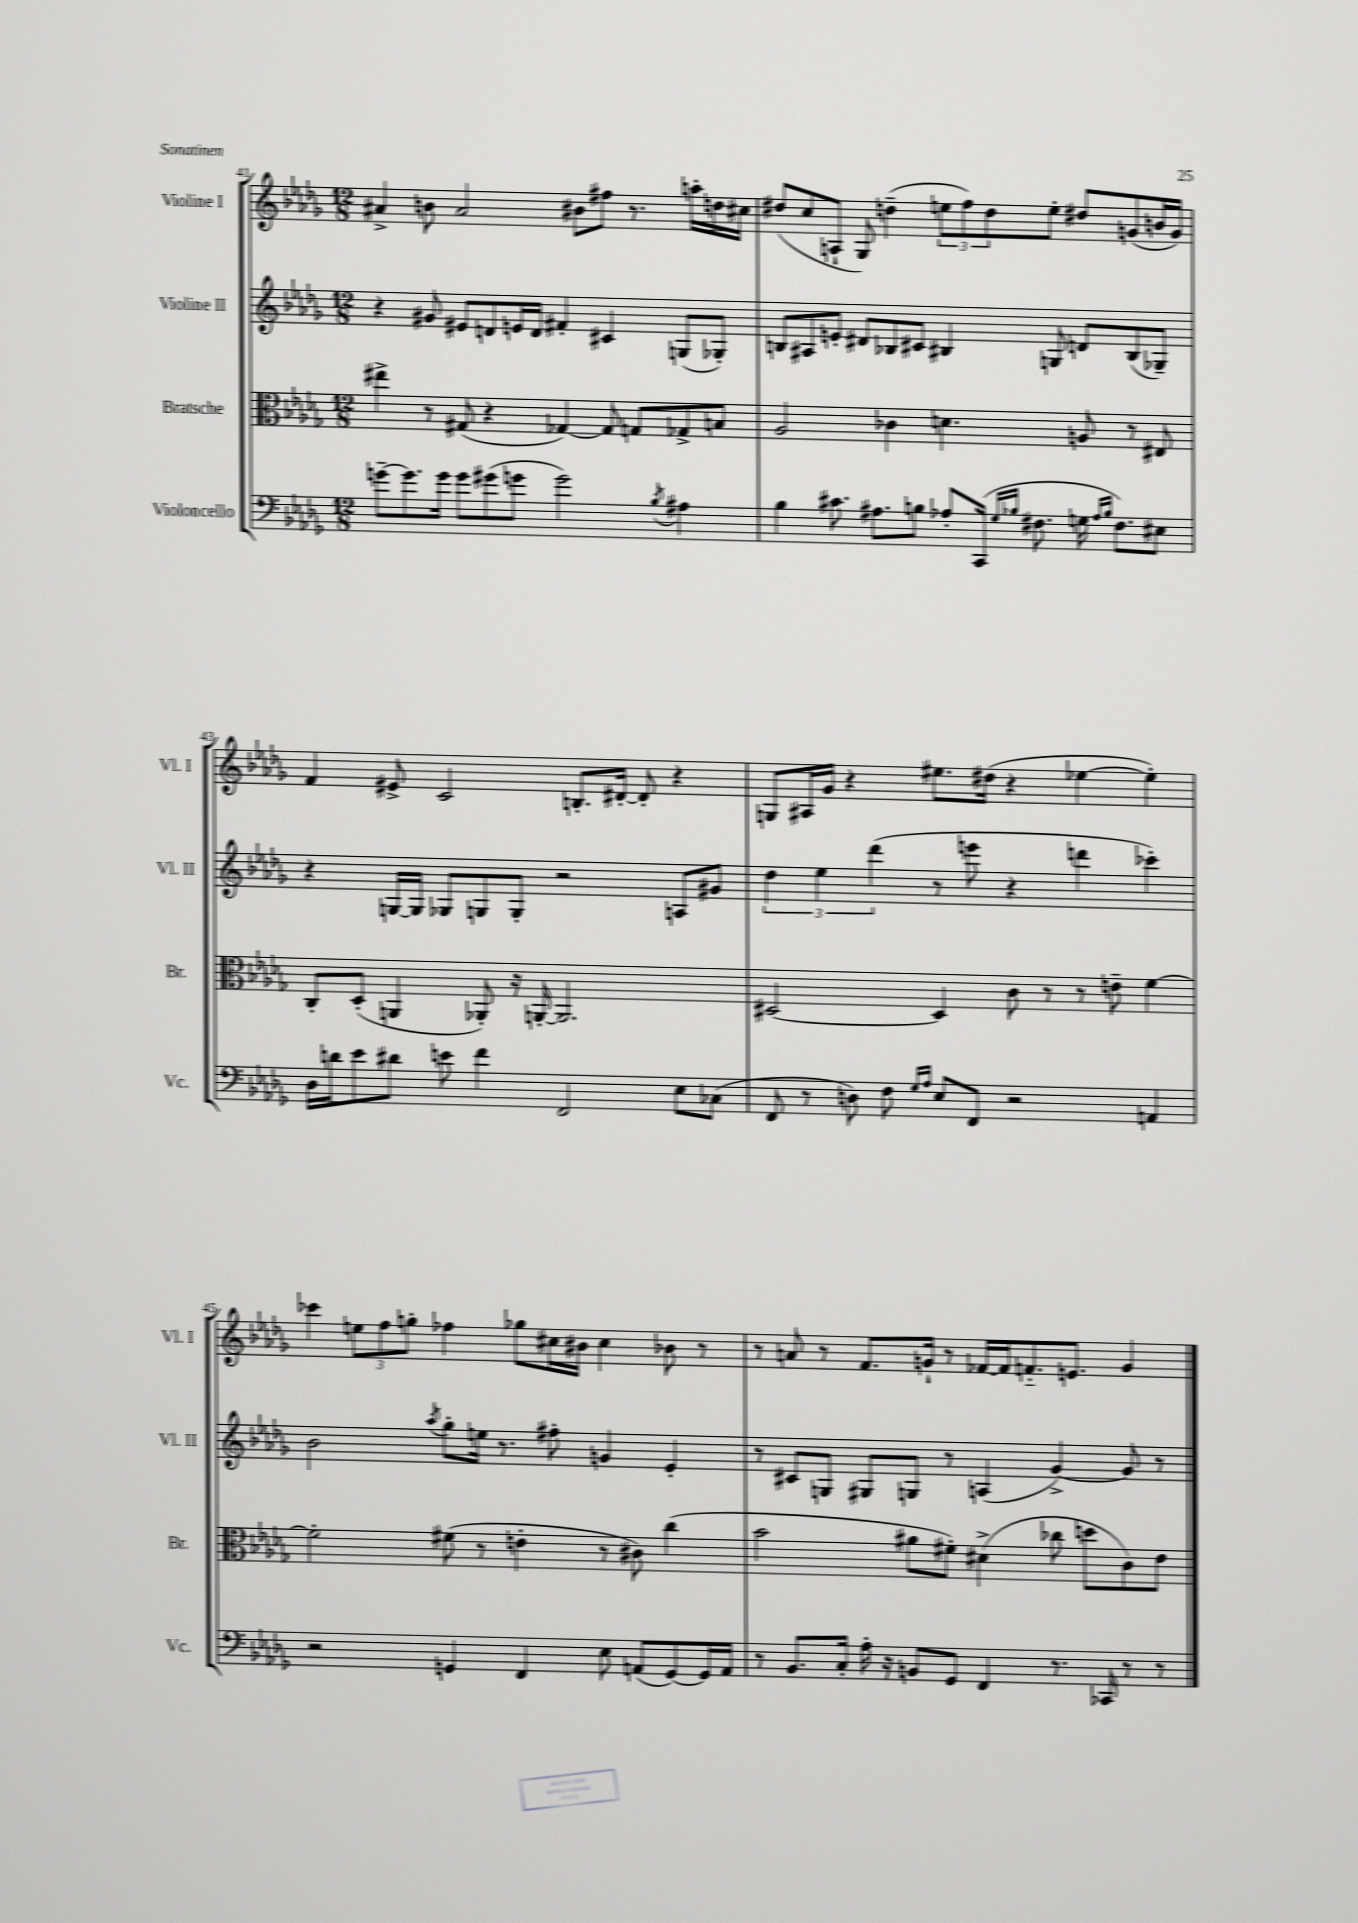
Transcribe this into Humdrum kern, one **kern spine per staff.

**kern	**kern	**kern	**kern
*staff4	*staff3	*staff2	*staff1
*clefF4	*clefC3	*clefG2	*clefG2
*k[b-e-a-d-g-]	*k[b-e-a-d-g-]	*k[b-e-a-d-g-]	*k[b-e-a-d-g-]
*M12/8	*M12/8	*M12/8	*M12/8
[8g~	4ee#^	4r	4a#^
8.g]	.	.	.
.	8r	8g#	8b
16g	.	.	.
8g	(8G#	8e#	2a#
(8g#	4r	8d	.
8g	.	16e	.
.	.	16d	.
2g)	[4G-)	4f#'	.
.	.	.	8b#
.	8G-]	4c#	8ff#
.	8G	.	8.r
8qB-	.	.	.
4A#	8G-^	(8G	.
.	.	.	16aa'
.	8B	8G-')	16dd
.	.	.	16cc#
=	=	=	=
4B-	2A-	8B	(8dd#
.	.	8A#	8cc
8.c#	.	8e'	8A`
.	.	8d#	8G-)
8.A#	.	.	.
.	4c-	8B-	(4dd~
8B	.	8c#	.
8A-'	4.d	4B#	12ee
.	.	.	12ff)
(16CC	.	.	.
.	.	.	12dd
16qqG-	.	.	.
16qqB-	.	.	.
8.F#	.	.	.
.	.	8G	8ee'
16G	8A	8d	8dd#
16qqA-	.	.	.
16qqB-	.	.	.
8.F#)	.	.	.
.	8r	(8B#	(8g
8E#	8E#	8G-~)	16b
.	.	.	16g)
=	=	=	=
16D-	8C'	4r	4f
16d	.	.	.
8e-	(8D-'	.	.
8d#	4AA	[16G	8e#^
.	.	16G]	.
8e	.	8G-	2c
4f	8AA-')	8G	.
.	16r	8G'	.
.	[16AA'	.	.
2FF	2.AA]	2r	.
.	.	.	8.B'
.	.	.	[16d#'
.	.	.	8d#']
8E-	.	8A	4r
(8C-	.	8g#	.
=	=	=	=
8FF	[2D#	6dd-	8G
8r	.	.	16A#
.	.	6ee-	.
.	.	.	16g-
8D)	.	.	4r
.	.	(6ddd-	.
8F	.	.	.
16qqG-	.	.	.
16qqA-	.	.	.
8E-	4D#]	8r	8.ee#
8FF	.	8eee	.
.	.	.	(16dd#
2r	8c	4r	4r
.	8r	.	.
.	8r	4ddd	[4ee-
.	8e~	.	.
4AA	[4f	4ccc-')	4ee-'])
=	=	=	=
2r	2f']	2b-	4ccc-
.	.	.	12ee
.	.	.	12ff
.	.	.	12gg'
.	.	8qaa-	.
4GG	(8f#	8gg-'	4ff-
.	8r	16ee	.
.	.	8.r	.
4FF	4e'	.	8gg-
.	.	8ff#'	16cc#
.	.	.	16b#
8E-	8r	4g	4cc#
(8AA	8c#)	.	.
[8GG)	(4cc	4e-'	8b-
16GG]	.	.	8r
16AA	.	.	.
=	=	=	=
8r	2b-	8r	8r
8.BB-	.	8c#	8a
.	.	8G	8r
16C'	.	.	.
16A-'	.	8G#	8.f
16r	.	.	.
8BB	8a#	8G	.
.	.	.	16g`
8GG-	8f#')	8r	8r
4FF	(4d#^	(4A	[16f-
.	.	.	16f-]
.	.	.	8.f'~
8.r	8cc-	[4g-^)	.
.	.	.	8.e
.	8dd	.	.
16CC-	.	.	.
8r	8c)	8g-]	4g
8r	8e-	8r	.
==	==	==	==
*-	*-	*-	*-
